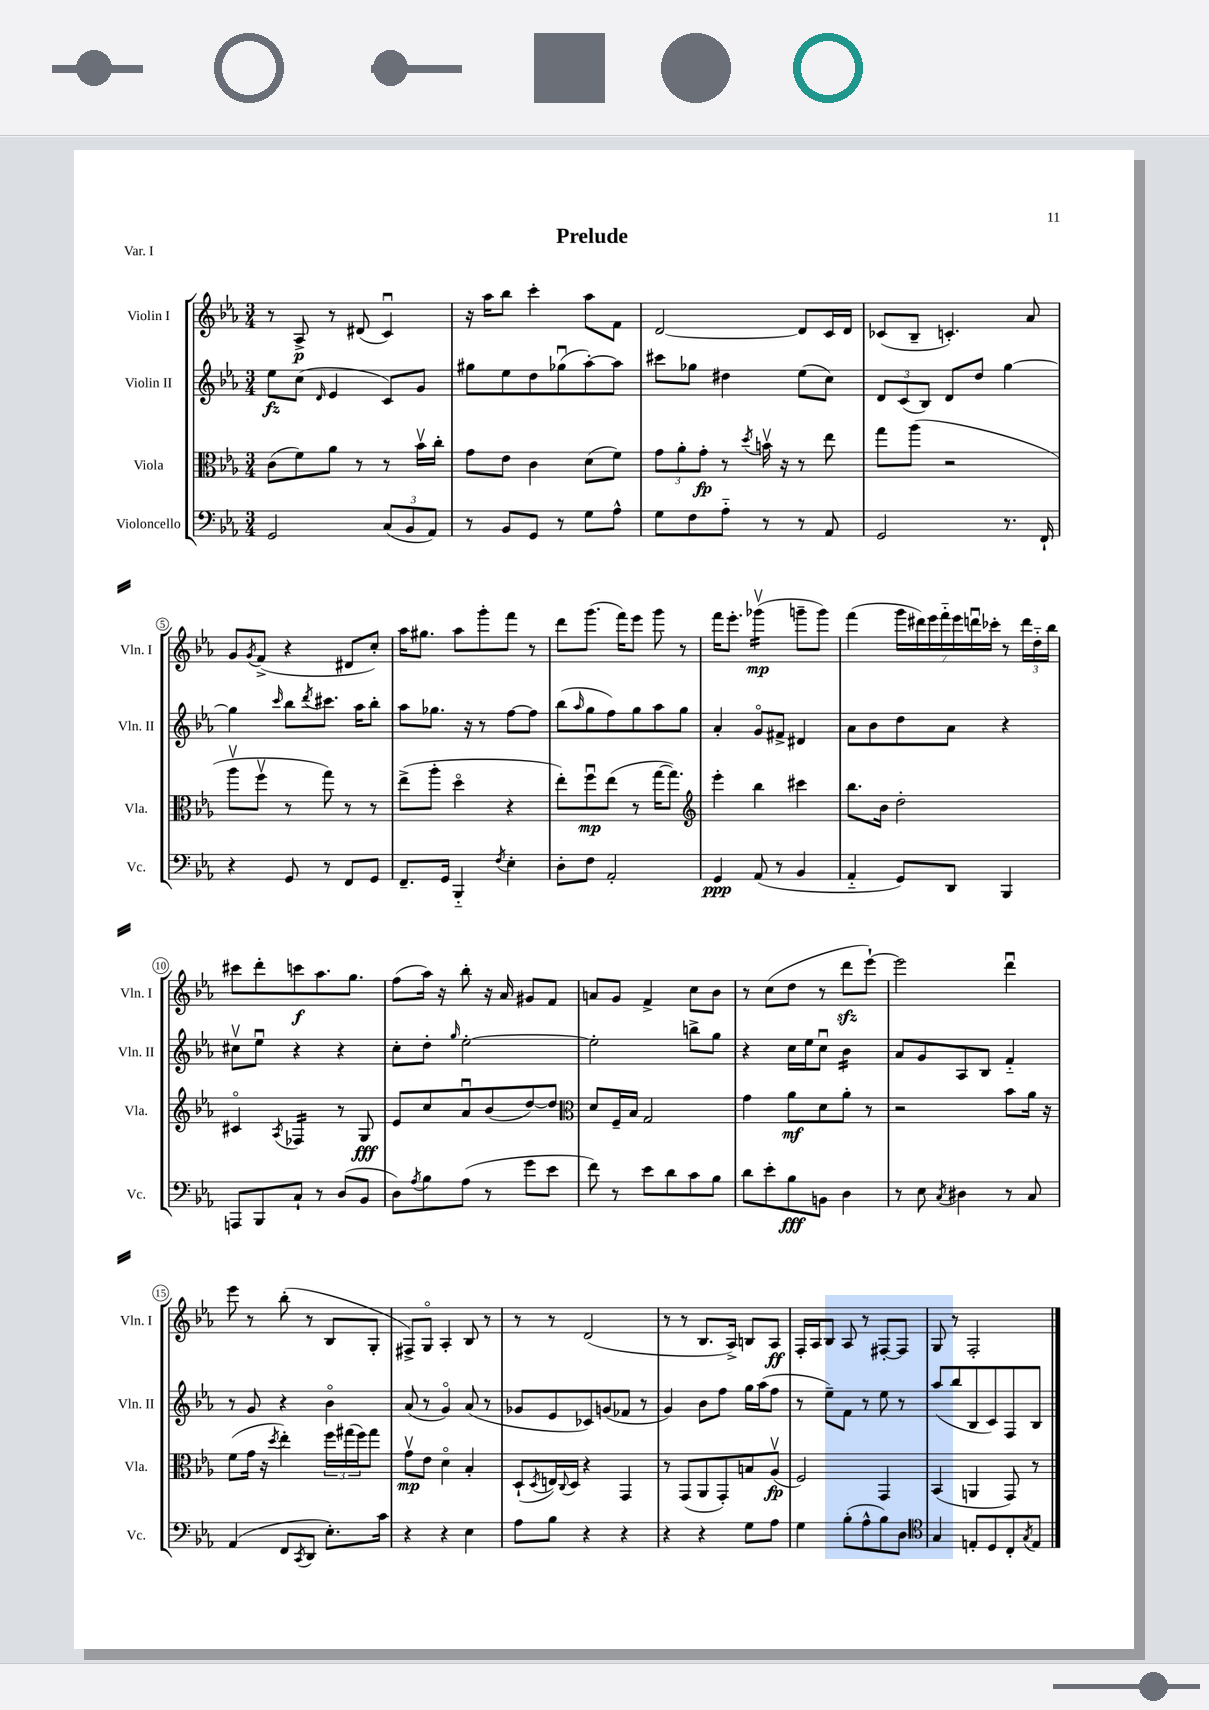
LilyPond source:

\header { title = "Prelude" piece = "Var. I" }
<<
\new StaffGroup <<
\new Staff = "s0" \with { instrumentName = "Violin I" shortInstrumentName = "Vln. I" } {
    \clef treble \key ees \major \numericTimeSignature \time 3/4
    r8 aes8->\p r8 dis'8( c'4\downbow) |
    r16 aes''16 bes''8 c'''4-. aes''8 f'8 |
    d'2~ d'8 c'16 d'16 |
    ces'8( bes8-- c'4.-.) aes'8 |
    g'8 \acciaccatura { g'8 } f'8->( r4 dis'8 c''8-.) |
    aes''16 gis''8. aes''8 g'''8-. f'''8 r8 |
    d'''8 g'''8.( f'''16) ees'''8 g'''8 r8 |
    f'''16 ees'''8.-. ges'''4:16\upbow\mp( g'''8-- g'''8) |
    f'''4( \tuplet 7/4 { g'''16 dis'''16) ees'''16 f'''16-_ ees'''16 d'''16\downbow ces'''16-. } r8 \tuplet 3/2 { d'''16 d''16-_ bes''16 } |
    cis'''8 d'''8-. c'''8\f aes''8. g''8. |
    f''8( aes''16) r16 bes''8-. r16 aes'16 gis'8 f'8 |
    a'8 g'8 f'4-> c''8 bes'8 |
    r8 c''8( d''8 r8 d'''8\sfz ees'''8~-!) |
    ees'''2 d'''4\downbow |
    ees'''8 r8 bes''8-.( r8 bes8 g8-. |
    fis8->) g8\flageolet aes4-. bes8 r8 |
    r8 r8 d'2( |
    r8 r8 bes8. aes16->) b8 aes8\ff |
    f16-. aes16 bes8 aes8 r8 fis8~-. fis8 |
    g8 r8 f2-. \bar "|." |
}
\new Staff = "s1" \with { instrumentName = "Violin II" shortInstrumentName = "Vln. II" } {
    \clef treble \key ees \major \numericTimeSignature \time 3/4
    ees''8\fz c''8( \grace { d'16 } ees'4 c'8) g'8 |
    gis''8 ees''8 d''8 ges''8\downbow( aes''8~-.) aes''8 |
    cis'''8 ges''8 dis''4 ees''8( c''8) |
    \tuplet 3/2 { d'8 c'8( bes8) } d'8 d''8 g''4~ |
    g''4 \grace { c'''16 } bes''8 \acciaccatura { d'''8 } cis'''8. aes''16 bes''8-. |
    aes''8 ges''8. r16 r8 f''8~ f''8 |
    bes''8( \grace { aes''16 } g''8 f''8) g''8 aes''8 g''8 |
    aes'4-. g'8\flageolet fis'8-> dis'4 |
    aes'8 bes'8 d''8 aes'8 r4 |
    cis''8\upbow ees''8\downbow r4 r4 |
    c''8-. d''8-. \grace { g''16 } ees''2~-. |
    ees''2-. b''8-> g''8 |
    r4 c''16 ees''16 c''8\downbow bes'4:16 |
    aes'8 g'8 aes8 bes8 f'4-_ |
    r8 g'8 r4 bes'4\flageolet |
    aes'8( r8 g'4\flageolet) aes'8( r8 |
    ges'8 ees'8 ces'8) g'8( fes'8 r8 |
    g'4) bes'8 f''8 g''16 aes''16( f''8 |
    r8 ees''8--) f'8 r8 ees''8 r8 |
    aes''8( bes''8 bes8 c'8) f8 bes8 \bar "|." |
}
\new Staff = "s2" \with { instrumentName = "Viola" shortInstrumentName = "Vla." } {
    \clef alto \key ees \major \numericTimeSignature \time 3/4
    c'8( f'8) aes'8 r8 r8 bes'16\upbow c''16-. |
    g'8 ees'8 c'4 d'8( f'8) |
    \tuplet 3/2 { g'8 aes'8-. g'8-.\fp } r8 \acciaccatura { d''8 } b'16\upbow r16 r8 ees''8 |
    g''8 aes''8( r2 |
    aes''8\upbow f''8\upbow r8 g''8) r8 r8 |
    ees''8->( aes''8-. d''4\flageolet r4 |
    ees''8-.) f''8\downbow\mp ees''8( r8 g''16~ g''8.) |
    \clef treble ees'''4-. bes''4 cis'''4 |
    bes''8. bes'16 d''2-. |
    cis'4\flageolet \acciaccatura { aes8 } fes4:16 r8 g8\fff |
    ees'8 c''8 aes'8\downbow bes'8( d''8~) d''8 |
    \clef alto d'8 f16-- bes16 g2 |
    g'4 aes'8\mf d'8 aes'8-. r8 |
    r2 bes'8 aes'16 r16 |
    f'8( g'16 r16 \acciaccatura { d''8 } ees''4-.) \tuplet 3/2 { f''16 gis''16( f''16) } gis''8 |
    g'8\upbow\mp ees'8 d'4\flageolet bes4-. |
    d8-!( \acciaccatura { d8 } e16) \appoggiatura { c8 } d16 r4 g,4 |
    r8 g,8( aes,8 g,8-.) b8 aes8\upbow\fp( |
    f2) g,4 |
    bes,4( a,4 g,8) r8 \bar "|." |
}
\new Staff = "s3" \with { instrumentName = "Violoncello" shortInstrumentName = "Vc." } {
    \clef bass \key ees \major \numericTimeSignature \time 3/4
    g,2 \tuplet 3/2 { c8( bes,8 aes,8) } |
    r8 bes,8 g,8 r8 g8 aes8-^ |
    g8 f8 aes8-_ r8 r8 aes,8 |
    g,2 r8. f,16-! |
    r4 g,8 r8 f,8 g,8 |
    f,8.-- g,16 bes,,4-_ \acciaccatura { f8 } ees4-. |
    d8-. f8 aes,2-. |
    g,4\ppp aes,8( r8 bes,4 |
    aes,4-_ g,8) d,8 bes,,4 |
    a,,8 bes,,8 c8-! r8 d8( bes,8 |
    d8) \acciaccatura { aes8 } bes8 aes8( r8 g'8 ees'8 |
    f'8) r8 ees'8 d'8 c'8 bes8 |
    d'8 ees'8-. bes8\fff b,8 d4 |
    r8 ees8 \acciaccatura { c8 } dis4 r8 c8 |
    aes,4( f,8 \acciaccatura { c,8 } d,8 ees8.-.) c'16 |
    r4 r4 ees4 |
    aes8 bes8 r4 r4 |
    r4 r4 g8 aes8 |
    g4 bes8-.( aes8-^ bes8) d8 |
    \clef tenor g4 e8-. d8 c8-. \acciaccatura { g8 } e8 \bar "|." |
}
>>
>>
\layout { \context { \Score \override BarNumber.stencil = #(make-stencil-circler 0.1 0.3 ly:text-interface::print) } }
